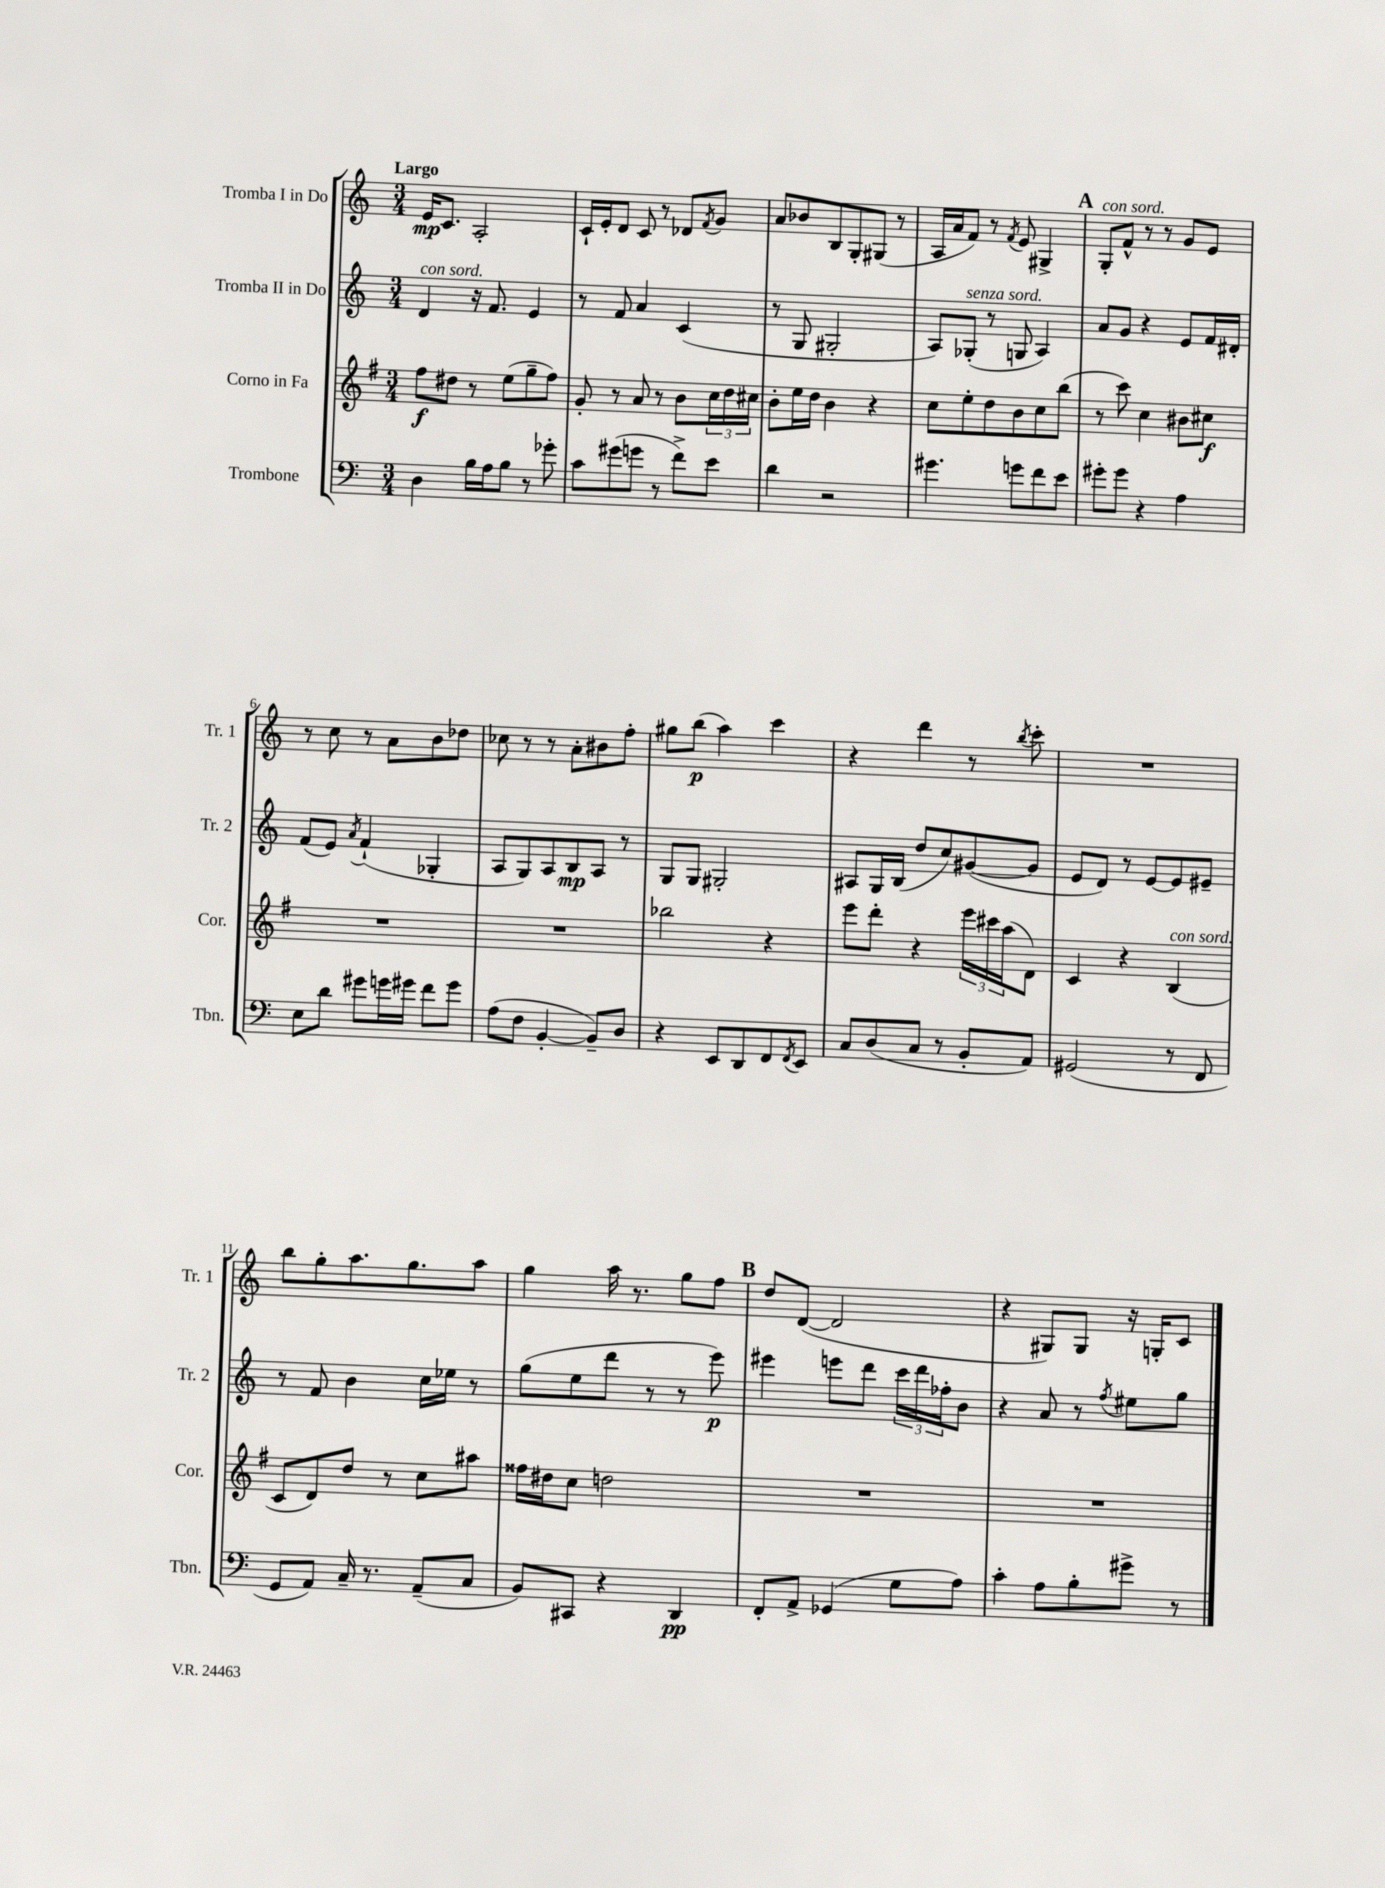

**kern	**dynam	**kern	**dynam	**kern	**dynam	**kern	**dynam
*part4	*part4	*part3	*part3	*part2	*part2	*part1	*part1
*staff4	*staff4	*staff3	*staff3	*staff2	*staff2	*staff1	*staff1
*I"Trombone	*	*I"Corno in Fa	*	*I"Tromba II in Do	*	*I"Tromba I in Do	*
*I'Tbn.	*	*I'Cor.	*	*I'Tr. 2	*	*I'Tr. 1	*
*clefF4	*	*clefG2	*	*clefG2	*	*clefG2	*
*k[]	*	*k[f#]	*	*k[]	*	*k[]	*
*M3/4	*	*M3/4	*	*M3/4	*	*M3/4	*
=1	=1	=1	=1	=1	=1	=1	=1
!	!	!	!	!	!	!LO:TX:a:B:t=Largo	!
!	!	!	!	!LO:TX:a:i:t=con sord.	!	!	!
4D\	.	8ff#\L	f	4d/	.	16e/KL	mp
.	.	.	.	.	.	8.c/J	.
.	.	8dd#X\J	.	.	.	.	.
16B\LL	.	8r	.	16r	.	2A'/	.
16A\J	.	.	.	8.f/	.	.	.
8B\J	.	(8ee\L	.	.	.	.	.
8r	.	8gg~\	.	4e/	.	.	.
8g-X'\	.	8ff#\J)	.	.	.	.	.
=2	=2	=2	=2	=2	=2	=2	=2
8c\L	.	8g'/	.	8r	.	16c`/LL	.
.	.	.	.	.	.	16e'/J	.
(8g#X\	.	8r	.	8f/	.	8d/J	.
8gn\J	.	8a/	.	4a/	.	8c/	.
8r	.	8r	.	.	.	8r	.
8f^\L)	.	8b\L	.	(4c/	.	8d-X/L	.
.	.	.	.	.	.	8qf/	.
8e\J	.	24cc\L	.	.	.	8g/J	.
.	.	24dd\	.	.	.	.	.
.	.	24cc#X\JJ	.	.	.	.	.
=3	=3	=3	=3	=3	=3	=3	=3
4d\	.	8b'\L	.	8r	.	8a/L	.
.	.	16ee\L	.	8G/	.	8b-X/	.
.	.	16dd\JJ	.	.	.	.	.
2r	.	4b\	.	2G#X'/	.	8B/	.
.	.	.	.	.	.	8G'/	.
.	.	4r	.	.	.	(8G#X/J	.
.	.	.	.	.	.	8r	.
=4	=4	=4	=4	=4	=4	=4	=4
4.g#X\	.	8cc\L	.	8A/L)	.	16A/LL	.
.	.	.	.	.	.	16a/J	.
!	!	!	!	!LO:TX:a:i:t=senza sord.	!	!	!
.	.	8ee'\	.	(8G-X'/J	.	8f/J)	.
.	.	8dd\	.	8r	.	8r	.
.	.	.	.	.	.	8qf/	.
8gn\L	.	8b\	.	8Gn/	.	8e/	.
8f\	.	8cc\	.	4A/)	.	4G#X^/	.
8e\J	.	(8bb\J	.	.	.	.	.
!!LO:REH:place=s1:t=A
=5	=5	=5	=5	=5	=5	=5	=5
!	!	!	!	!	!	!LO:TX:a:i:t=con sord.	!
8g#X'\L	.	8r	.	8a/L	.	8G'/L	.
8g#\J	.	8ccc\)	.	8g/J	.	8f^^/J	.
4r	.	4cc\	.	4r	.	8r	.
.	.	.	.	.	.	8r	.
4A\	.	8b#X\L	.	8e/L	.	8g/L	.
.	.	8cc#X\J	f	16f/L	.	8e/J	.
.	.	.	.	16d#X'/JJ	.	.	.
!!LO:LB:g=z
=6	=6	=6	=6	=6	=6	=6	=6
8E\L	.	2.r	.	(8f/L	.	8r	.
8d\J	.	.	.	8e/J)	.	8cc\	.
.	.	.	.	8qa/	.	.	.
8g#X\L	.	.	.	(4f`/	.	8r	.
16gn\L	.	.	.	.	.	8a\L	.
16g#X\JJ	.	.	.	.	.	.	.
8f\L	.	.	.	4G-X'/	.	8b\	.
8g#\J	.	.	.	.	.	8dd-X\J	.
=7	=7	=7	=7	=7	=7	=7	=7
(8A\L	.	2.r	.	8A/L	.	8cc-X\	.
8F\J	.	.	.	8G/)	.	8r	.
[4BB'/	.	.	.	8A/	.	8r	.
.	.	.	.	8B/	mp	8a'\L	.
8BB~/L])	.	.	.	8A/J	.	8b#X\	.
8D/J	.	.	.	8r	.	8ff'\J	.
=8	=8	=8	=8	=8	=8	=8	=8
4r	.	2bb-X\	.	8G/L	.	8gg#X\L	.
.	.	.	.	8G/J	.	(8bb\J	p
8EE/L	.	.	.	2G#X'/	.	4aa\)	.
8DD/	.	.	.	.	.	.	.
8FF/	.	4r	.	.	.	4ccc\	.
8qFF/	.	.	.	.	.	.	.
8EE/J	.	.	.	.	.	.	.
=9	=9	=9	=9	=9	=9	=9	=9
8C/L	.	8eee\L	.	8A#X/L	.	4r	.
(8D/	.	8ddd'\J	.	16G/L	.	.	.
.	.	.	.	(16B/JJ	.	.	.
8C/J	.	4r	.	8dd/L	.	4ddd\	.
8r	.	.	.	8cc/)	.	.	.
8BB'/L	.	24eee\LL	.	([8g#X/	.	8r	.
.	.	24ccc#X\	.	.	.	.	.
.	.	(24aa\J	.	.	.	.	.
.	.	.	.	.	.	8qbb/	.
8AA/J)	.	8d\J)	.	8g#/J]	.	8ccc'\	.
=10	=10	=10	=10	=10	=10	=10	=10
(2GG#X/	.	4c/	.	8e/L	.	2.r	.
.	.	.	.	8d/J)	.	.	.
.	.	4r	.	8r	.	.	.
.	.	.	.	[8e/L	.	.	.
!	!	!LO:TX:a:i:t=con sord.	!	!	!	!	!
8r	.	(4B/	.	8e/]	.	.	.
8FF/	.	.	.	8e#X~/J	.	.	.
!!LO:LB:g=z
=11	=11	=11	=11	=11	=11	=11	=11
8GG/L	.	8c/L	.	8r	.	8bb\L	.
8AA/J)	.	8d/)	.	8f/	.	8gg'\	.
16C~/	.	8dd/J	.	4b\	.	8.aa\	.
8.r	.	.	.	.	.	.	.
.	.	8r	.	.	.	.	.
.	.	.	.	.	.	8.gg\	.
(8AA~/L	.	8cc\L	.	16cc\LL	.	.	.
.	.	.	.	16ee-X\JJ	.	.	.
8C/J	.	8aa#X\J	.	8r	.	8aa\J	.
=12	=12	=12	=12	=12	=12	=12	=12
8BB/L)	.	16ff##X\LL	.	(8gg\L	.	4gg\	.
.	.	16dd#X\J	.	.	.	.	.
8CC#X/J	.	8cc\J	.	8ee\	.	.	.
4r	.	2ddn\	.	8ddd\J	.	16aa\	.
.	.	.	.	.	.	8.r	.
.	.	.	.	8r	.	.	.
4DD/	pp	.	.	8r	.	8gg\L	.
.	.	.	.	8eee\)	p	8ff\J	.
!!LO:REH:place=s1:t=B
=13	=13	=13	=13	=13	=13	=13	=13
8FF'/L	.	2.r	.	4eee#X\	.	8dd/L	.
8AA^/J	.	.	.	.	.	([8d/J	.
(4GG-X/	.	.	.	8eeen\L	.	2d/]	.
.	.	.	.	8ddd\J	.	.	.
8G\L	.	.	.	24ccc\LL	.	.	.
.	.	.	.	24ddd\	.	.	.
.	.	.	.	24ff-X'\J	.	.	.
8A\J)	.	.	.	8b\J	.	.	.
=14	=14	=14	=14	=14	=14	=14	=14
4c'\	.	2.r	.	4r	.	4r	.
8A\L	.	.	.	8a/	.	8G#X/L)	.
8B'\	.	.	.	8r	.	8G#/J	.
.	.	.	.	8qff/	.	.	.
8g#X^\J	.	.	.	8ee#X\L	.	16r	.
.	.	.	.	.	.	16Gn'/KL	.
8r	.	.	.	8gg\J	.	8c/J	.
==	==	==	==	==	==	==	==
*-	*-	*-	*-	*-	*-	*-	*-
